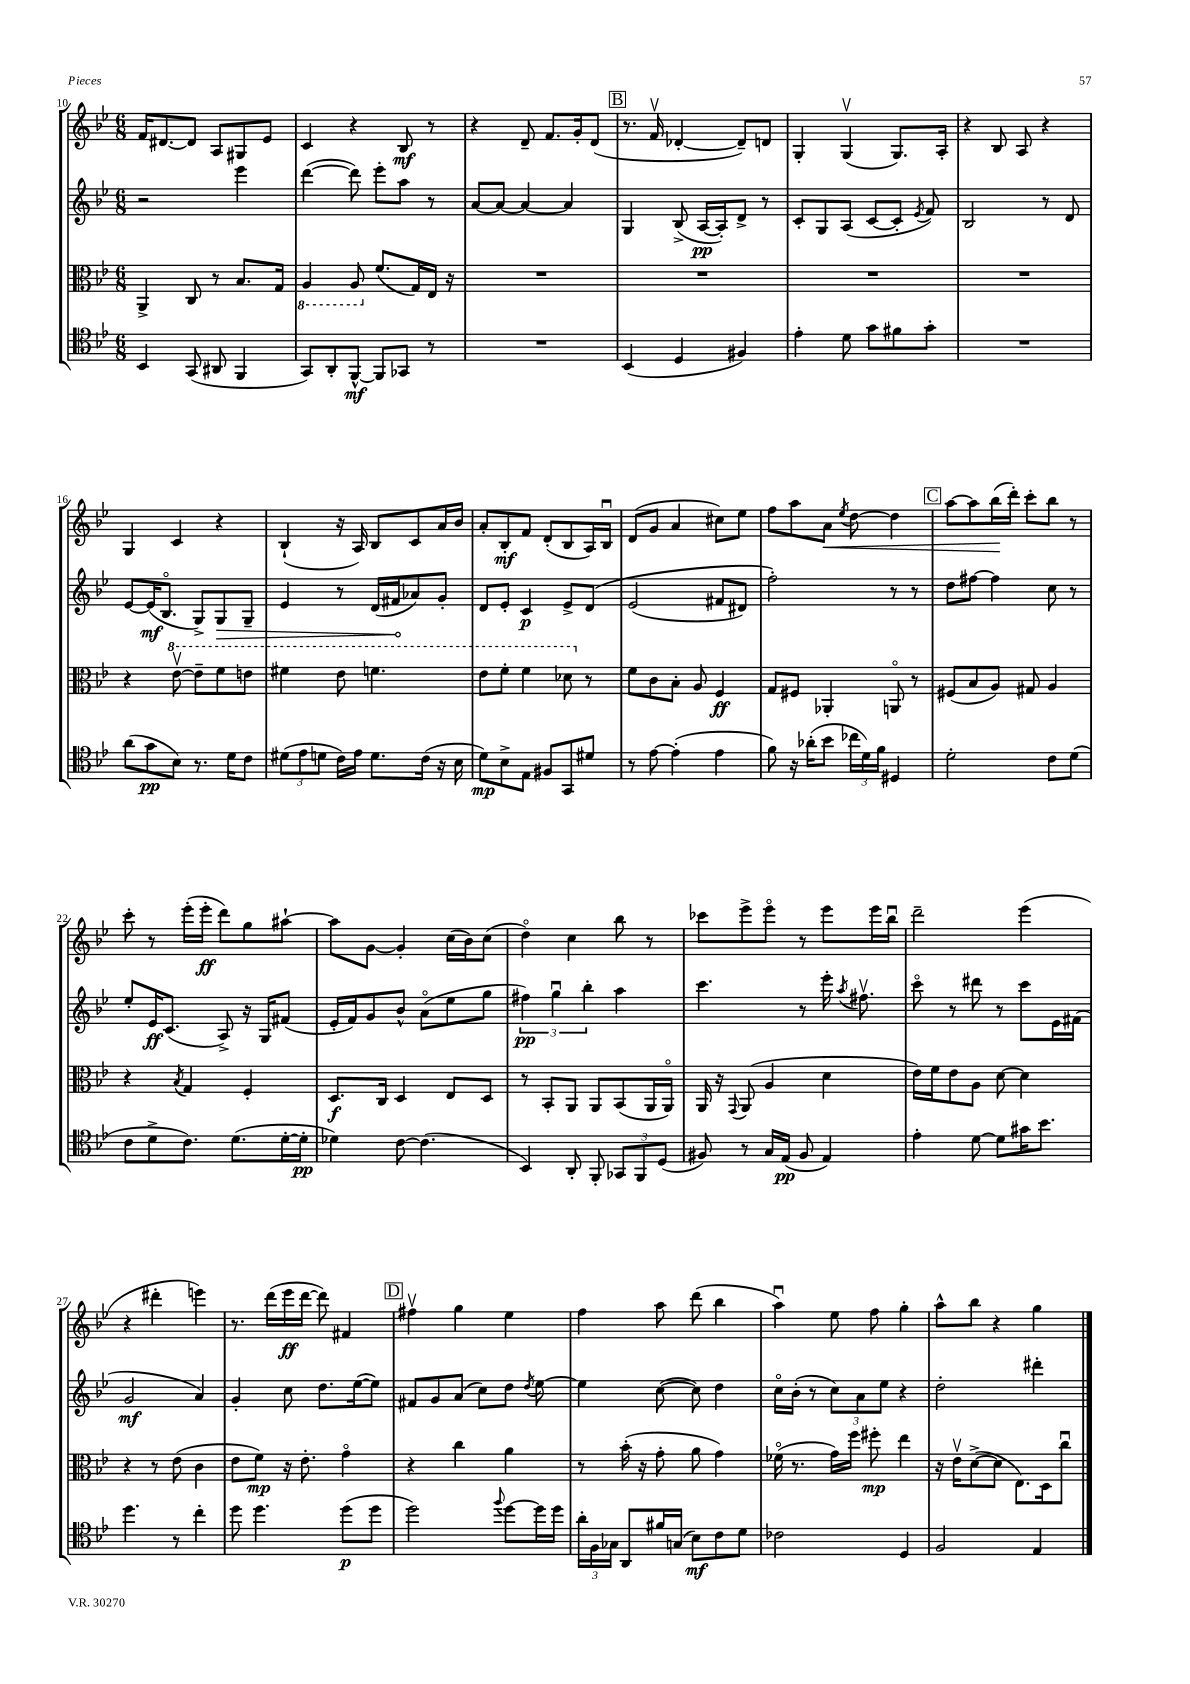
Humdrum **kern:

**kern	**kern	**kern	**kern
*staff4	*staff3	*staff2	*staff1
*clefC4	*clefC3	*clefG2	*clefG2
*k[b-e-]	*k[b-e-]	*k[b-e-]	*k[b-e-]
*M6/8	*M6/8	*M6/8	*M6/8
4BB-/	4AA^/	2r	16f/LK
.	.	.	[8.d#/
(8GG/	8C/	.	8d#/]J
8AA#/	8r	.	8A/L
4FF/	8.B-/L	4eee-\	8G#/
.	.	.	8e-/J
.	16G/Jk	.	.
=	=	=	=
8GG/L)	4AA/	([4ddd\	4c/
8AA'/	.	.	.
[8FF^^/J	8AA/	8ddd\])	4r
8FF/]L	(8.f/L	8eee-'\L	.
8GG-/J	.	8aa\J	8B-/
.	16G/L)	.	.
8r	16E-/JJ	8r	8r
.	16r	.	.
=	=	=	=
2.r	2.r	[8a/L	4r
.	.	8a/_J	.
.	.	4a/_	8d~/
.	.	.	8.f/L
.	.	4a/]	.
.	.	.	16g'/k
.	.	.	(8d/J
=	=	=	=
(4BB-/	2.r	4G/	8.r
.	.	.	16fv/
4D/	.	(8B-^/	[4d-'/
.	.	[16A/LL	.
.	.	16A'/]J)	.
4F#/)	.	8d^/J	8d-~/]L)
.	.	8r	8d/J
=	=	=	=
4e-'\	2.r	8c'/L	4G'/
.	.	8G/	.
8d\	.	(8A/J	(4Gv/
8g\L	.	[8c/L	.
8f#\	.	8c'/]J	8.G/L)
.	.	8qe-/	.
8g'\J	.	8f/)	.
.	.	.	16A'/Jk
=	=	=	=
2.r	2.r	2B-/	4r
.	.	.	8B-/
.	.	.	8A/
.	.	8r	4r
.	.	8d/	.
=	=	=	=
(8a\L	4r	[8e-/L	4G/
8g\	.	(16e-/]K	.
.	.	8.B-o/J	.
8B-\J)	[8ee-v\	.	4c/
8.r	8ee-~\]L	8G^/L)	.
.	8ff\	8G/	4r
16d\LK	.	.	.
8c\J	8ee\J	8G~/J	.
=	=	=	=
(12d#\L	4ff#\	4e-/	(4B-`/
12e-\	.	.	.
12d\J	.	.	.
16c\LL)	8ee-\	8r	16r
16e-\JJ	.	.	16A/)
8.d\L	4.ff\	(16d/LL	8B-/L
.	.	16f#/J	.
.	.	8a-/)	8c/
(16c\Jk	.	.	.
16r	.	8g'/J	16a/L
16B-\	.	.	16b-/JJ
=	=	=	=
8d\L)	8ee-\L	8d/L	8a'/L
8B-^\	8ff'\J	8e-'/J	8B-'/
8E-\J	4ff\	4c/	8f/J
8F#/L	.	.	(8d'/L
8GG/	8dd-\	8e-^/L	8B-/
8d#/J	8r	&(8d/J	16A/L)
.	.	.	16B-u/JJ
=	=	=	=
8r	8f\L	(2e-/	(8d/L
[8e-\	8c\	.	8g/J
(4e-'\]	8B-'\J	.	4a/
.	8A/	.	.
4e-\	4F/	8f#/L	8cc#\L)
.	.	8d#/J)	8ee-\J
=	=	=	=
8f\)	8G/L	2ff'\&)	8ff\L
16r	8F#/J	.	8aa\
(16a-'\LK	.	.	.
8b-\J	4AA-'/	.	8a\J
.	.	.	8qee-/
24cc-\LL	.	.	[8dd\
24d\)	.	.	.
24f\JJ	.	.	.
4D#/	8AAo/	8r	4dd\]
.	8r	8r	.
=	=	=	=
2d'\	(8F#/L	8dd\L	[8aa\L
.	8B-/	[8ff#\J	8aa\]
.	8A/J)	4ff#\]	(16bb-\L
.	.	.	16ddd'\JJ)
.	8G#/	.	8ccc'\L
8c\L	4A/	8cc\	8bb-\J
(8d\J	.	8r	8r
=	=	=	=
8c\L	4r	8ee-'/L	8ccc'\
8d^\	.	16e-/K	8r
.	.	(8.c/J	.
.	8qB-/	.	.
8.c\J)	4G/	.	(16eee-'\LL
.	.	.	16eee-'\JJ
.	.	8A^/)	8ddd\L)
(8.d\L	.	.	.
.	4F'/	16r	8gg\
.	.	16G/LK	.
[16d'\L	.	(8f#/J	[8aa#`\J
16d'\]JJ	.	.	.
=	=	=	=
4d-\)	8.D/L	16e-'/LL	8aa#\]L
.	.	16f/J)	.
.	.	8g/	[8g\J
.	16C/Jk	.	.
[8c\	4D/	8b-^^/J	4g'/]
(4.c\]	.	(8ao\L	.
.	8E-/L	8ee-\	(16cc\LL
.	.	.	16b-\J)
.	8D/J	8gg\J	(8cc\J
=	=	=	=
4BB-/)	8r	6ff#\)	4ddo\)
.	8BB-'/L	.	.
.	.	6ggu\	.
8AA'/	8AA/J	.	4cc\
.	.	6bb-'\	.
8FF'/	8AA/L	.	.
12GG-/L	(8BB-/	4aa\	8bb-\
12FF/	.	.	.
.	16AA/L	.	8r
(12D/J	.	.	.
.	16AAo/JJ)	.	.
=	=	=	=
8F#/)	16AA/	4.ccc\	8ccc-\L
.	16r	.	.
.	8qqGG/	.	.
8r	(8AA/	.	8eee-^\
16G/LL	4A/	.	8eee-o\J
(16E-/JJ	.	.	.
8F#/	.	8r	8r
4E-/)	4d\	16eee-'\	8eee-\L
.	.	8qaa/	.
.	.	8.ff#v\	.
.	.	.	16eee-\L
.	.	.	16bb-u\JJ
=	=	=	=
4e-'\	16e-\LL)	8ccco\	2ddd~\
.	16f\J	.	.
.	8e-\	8r	.
[8d\	8A\J	8ddd#\	.
8d\]L	[8d\	8r	.
16g#\K	4d\]	8ccc\L	(4eee-\
8.b-\J	.	.	.
.	.	16e-\L	.
.	.	(16f#\JJ	.
=	=	=	=
4.dd\	4r	2g/	4r
.	8r	.	4ddd#'\
8r	(8e-\	.	.
4cc'\	4c\	4a/)	4eee\)
=	=	=	=
8dd\	8e-\L	4g'/	8.r
4.dd\	8f\J)	.	.
.	.	.	(16ddd\LL
.	16r	8cc\	16eee-\
.	8.e-'\	.	[16ddd\JJ
.	.	8.dd\L	8ddd\])
(8dd\L	4go\	.	4f#/
.	.	([16ee-\k	.
8dd\J	.	8ee-\]J)	.
=	=	=	=
2dd\)	4r	8f#/L	4ff#v\
.	.	8g/	.
.	4cc\	(8a/J	4gg\
.	.	8cc\L)	.
8qqff/	.	.	.
[8dd\L	4a\	8dd\J	4ee-\
.	.	8qdd/	.
16dd\]L	.	[8ee-\	.
16dd\JJ	.	.	.
=	=	=	=
24a'\LL	8r	4ee-\]	4ff\
24F\	.	.	.
24G-\JJ	.	.	.
8AA/L	(16b-'\	.	.
.	16r	.	.
16f#/L	8g'\	([8cc\	8aa\
(16G/JJ	.	.	.
8B-\L)	8a\	8cc\])	(8ddd\
8c\	4g\)	4dd\	4bb-\
8d\J	.	.	.
=	=	=	=
2c-\	(16f-o\	16cco\LL	4aau\)
.	8.r	(16b-'\JJ	.
.	.	8r	.
.	16g\LL)	12cc\L)	8ee-\
.	16ff\JJ	.	.
.	.	12a\	.
.	8ff#'\	.	8ff\
.	.	12ee-\J	.
4D/	4ee-\	4r	4gg'\
=	=	=	=
2F/	16r	2dd'\	8aa^^\L
.	16e-v\LK	.	.
.	([8d^\	.	8bb-\J
.	8d\]J	.	4r
.	8.E-\L)	.	.
4E-/	.	4ddd#'\	4gg\
.	16D\k	.	.
.	8ccu\J	.	.
==	==	==	==
*-	*-	*-	*-
